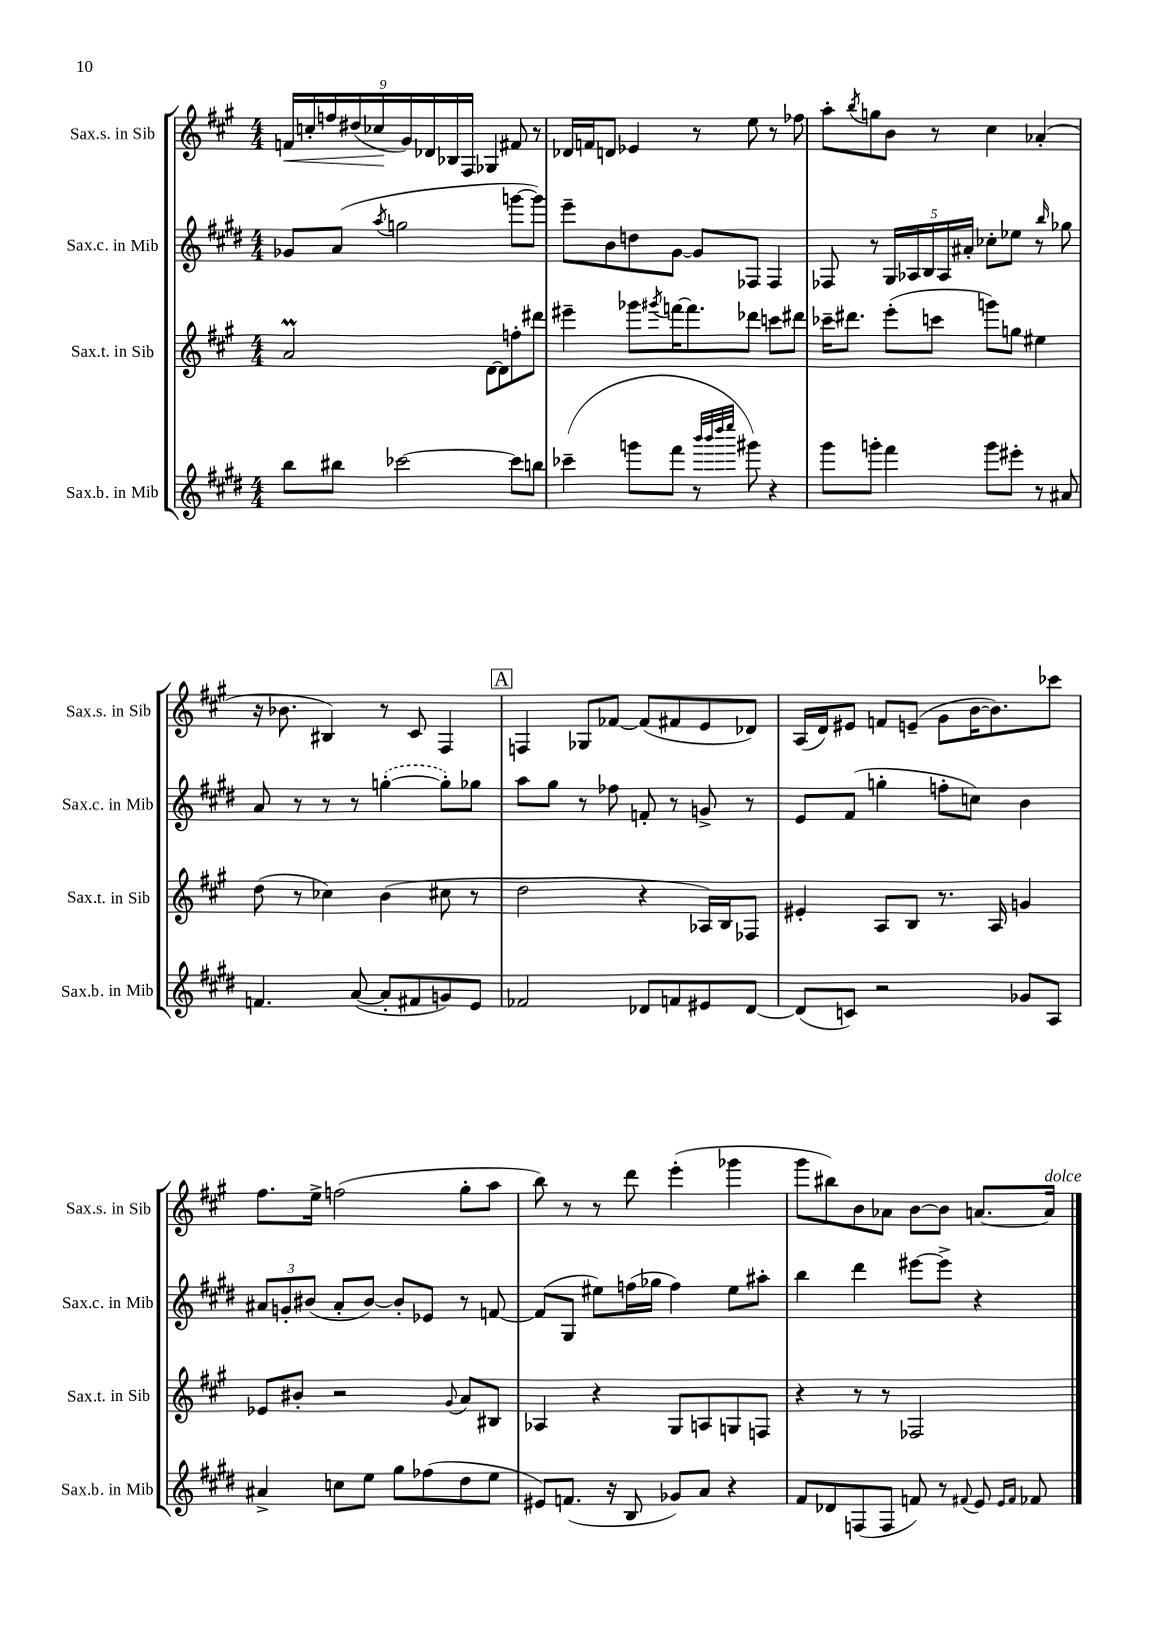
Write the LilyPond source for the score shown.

<<
\new StaffGroup <<
\new Staff = "s0" \with { instrumentName = "Sax.s. in Sib" shortInstrumentName = "Sax.s. in Sib" } {
    \clef treble \key a \major \numericTimeSignature \time 4/4
    \tuplet 9/8 { f'16\< c''16-. f''16 dis''16( ces''16\! gis'16) des'16 bes16 fis16 } ges4 fis'8 r8 |
    des'16 f'16 d'8 ees'4 r8 e''8 r8 fes''8 |
    a''8-. \acciaccatura { b''8 } g''8 b'8 r8 cis''4 aes'4-.( |
    r16 bes'8. bis4) r8 cis'8 fis4 |
    \mark \markup { \box "A" } f4 ges8 fes'8~ fes'8( fis'8 e'8 des'8) |
    a16( d'16) eis'8 f'8 e'8--( gis'8 b'16~ b'8.) ces'''8 |
    fis''8. e''16-> f''2( gis''8-. a''8 |
    b''8) r8 r8 d'''8 e'''4-.( ges'''4 |
    gis'''8 bis''8) b'8 aes'8 b'8~ b'8 a'8.~ a'16^\markup { \italic "dolce" } \bar "|." |
}
\new Staff = "s1" \with { instrumentName = "Sax.c. in Mib" shortInstrumentName = "Sax.c. in Mib" } {
    \clef treble \key e \major \numericTimeSignature \time 4/4
    ges'8 a'8( \acciaccatura { a''8 } g''2 g'''8~ g'''8) |
    e'''8-- b'8 d''8 gis'8~ gis'8 fes8 fes4 |
    fes8 r8 \tuplet 5/4 { gis16 aes16 b16 aes16 ais'16-. } ces''8-. ees''8 r8 \grace { b''16 } ges''8 |
    a'8 r8 r8 r8 \once \slurDashed g''4~-.( g''8-.) ges''8 |
    \mark \markup { \box "A" } a''8 gis''8 r8 fes''8 f'8-. r8 g'8-> r8 |
    e'8 fis'8( g''4-. f''8-. c''8) b'4 |
    \tuplet 3/2 { ais'8 g'8-. bis'8( } ais'8-. bis'8~) bis'8-. ees'8 r8 f'8~ |
    f'8( gis8 eis''8) f''16( ges''16 f''4) eis''8 ais''8-. |
    b''4 dis'''4 eis'''8~ eis'''8-> r4 \bar "|." |
}
\new Staff = "s2" \with { instrumentName = "Sax.t. in Sib" shortInstrumentName = "Sax.t. in Sib" } {
    \clef treble \key a \major \numericTimeSignature \time 4/4
    a'2\prall d'8~ d'8 f''8-. dis'''8 |
    eis'''4-- ges'''8 \acciaccatura { gis'''8 } f'''16~ f'''8. des'''8 c'''8 dis'''8 |
    ces'''16-- dis'''8. e'''8-.( c'''8 g'''8) g''8 eis''4 |
    d''8( r8 ces''4) b'4( cis''8 r8 |
    \mark \markup { \box "A" } d''2 r4 aes16) b16 fes8 |
    eis'4-. a8 b8 r8. a16 g'4 |
    ees'8 bis'8-. r2 \appoggiatura { gis'8 } a'8 bis8 |
    aes4 r4 gis8 a8 g8 f8 |
    r4 r8 r8 fes2 \bar "|." |
}
\new Staff = "s3" \with { instrumentName = "Sax.b. in Mib" shortInstrumentName = "Sax.b. in Mib" } {
    \clef treble \key e \major \numericTimeSignature \time 4/4
    b''8 bis''8 ces'''2~ ces'''8 b''8 |
    ces'''4--( g'''8 fis'''8 r8 \grace { b'''32 b'''32 dis''''32 e''''32 } gis'''8) r4 |
    gis'''8 g'''8-. fis'''4 g'''8 eis'''8-. r8 ais'8 |
    f'4. a'8~( a'8-. fis'8 g'8) e'8 |
    \mark \markup { \box "A" } fes'2 des'8 f'8 eis'8 des'8~ |
    des'8( c'8) r2 ges'8 a8 |
    ais'4-> c''8 e''8 gis''8 fes''8( dis''8 e''8 |
    eis'8) f'8.( r16 b8 ges'8) a'8 r4 |
    fis'8 des'8 f8( f8 f'8) r8 \appoggiatura { fis'8 } e'8 \grace { e'16 fis'16 } fes'8 \bar "|." |
}
>>
>>
\layout { \context { \Score \remove "Bar_number_engraver" } }
